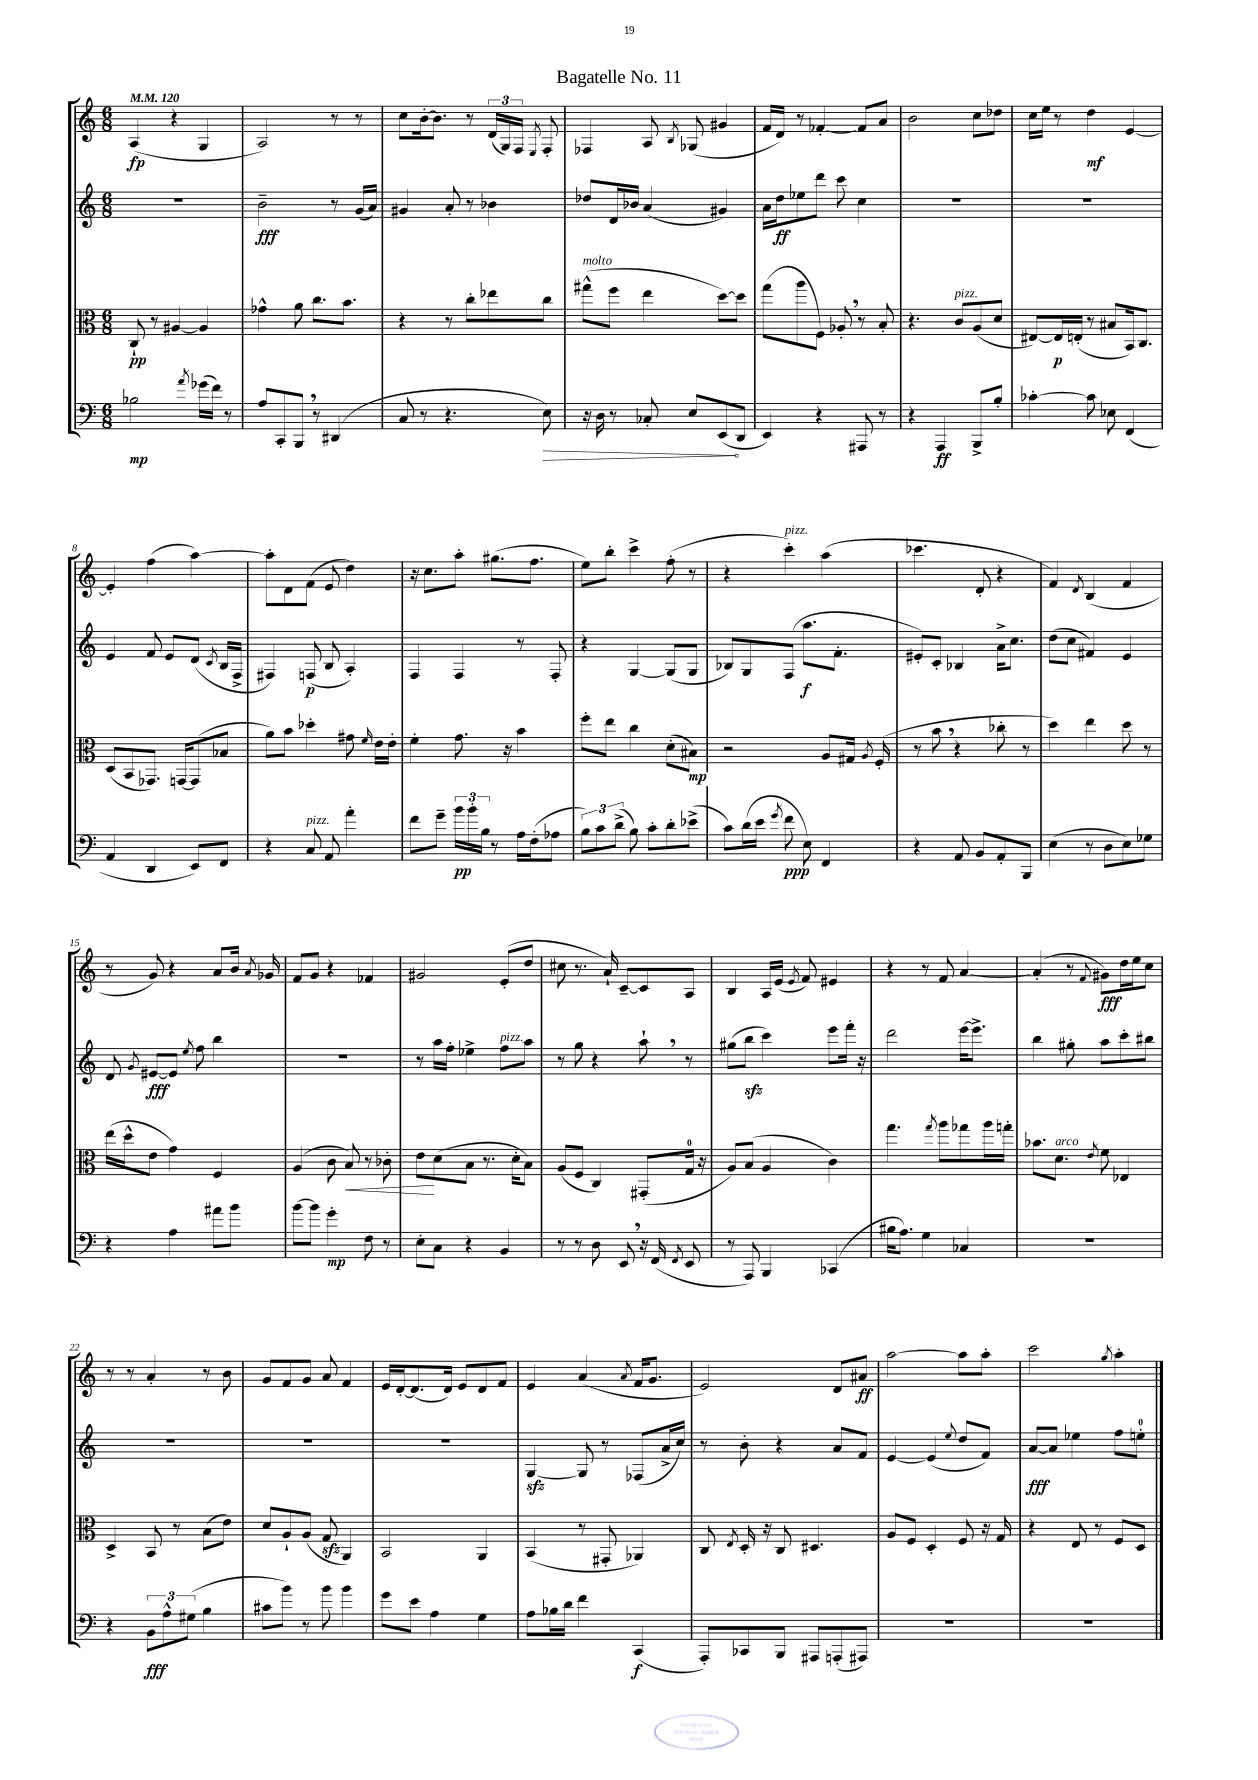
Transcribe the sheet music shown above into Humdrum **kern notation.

**kern	**kern	**kern	**kern
*staff4	*staff3	*staff2	*staff1
*clefF4	*clefC3	*clefG2	*clefG2
*k[]	*k[]	*k[]	*k[]
*M6/8	*M6/8	*M6/8	*M6/8
*MM120	*MM120	*MM120	*MM120
2B-\	8C`/	2.r	(4A/
.	8r	.	.
.	[4A#/	.	4r
8qa/	.	.	.
(16g-\LL	4A#/]	.	4G/
16f\JJ)	.	.	.
8r	.	.	.
=	=	=	=
8A/L	4g-^^\	2b~\	2A/)
8CC'/	.	.	.
8BBB/J	8a\	.	.
8r	8.cc\L	.	.
(4DD#/	.	8r	8r
.	8.b\J	.	.
.	.	(16g/LL	8r
.	.	16a/JJ)	.
=	=	=	=
8C/	4r	4g#/	8cc\L
8r	.	.	[16b'\k
.	.	.	8.b\]J
4.r	8r	8a'/	.
.	8cc'\L	8r	8r
.	8ee-\	4b-\	(24d/LL
.	.	.	24G/)
.	.	.	24F/JJ
.	.	.	8qE/
8E\)	8cc\J	.	8F'/
=	=	=	=
16r	(8gg#^^\L	8dd-/L	4F-/
16D\	.	.	.
8r	8ff\J	16d/L	.
.	.	16b-/JJ	.
8C-'/	4ee\	(4a/	8A/
.	.	.	8qB/
8E/L	.	.	(8G-/
(8EE/	[8dd\L)	4g#/)	4g#/
8DD/J	8dd\]J	.	.
=	=	=	=
4EE/)	(8gg\L	16a\LL	16f/LL
.	.	16dd\J	16d/JJ)
.	8aa\	8ee-\	8r
4r	8F\J)	8ddd\J	[4f-'/
.	8A-'/	8ccc\	.
8AAA#/	8r	4cc\	8f-/]L
8r	8B'/	.	8a/J
=	=	=	=
4r	4.r	2.r	2b\
4AAA/	.	.	.
.	8c/L	.	.
8BBB^/L	(8A/	.	8cc\L
8B'/J	8d/J	.	8dd-\J
=	=	=	=
[4c-'\	[8E#/L)	2.r	16cc\LL
.	.	.	16ee\JJ
.	16E#/]L	.	8r
.	(16E'/JJ	.	.
8c-\]	8r	.	4dd\
8E-\	8B#/L	.	.
(4FF/	16BB/k)	.	[4e/
.	8.C/J	.	.
=	=	=	=
4AA/	(8D/L	4e/	4e'/]
.	8BB/	.	.
4DD/	8.GG-/J)	8f/	(4ff\
.	.	8e/L	.
.	[16GG/LK	.	.
8EE/L)	(8GG/]	(8d/J	[4aa\)
.	.	8qc/	.
8FF/J	8B-/J	16B/LL	.
.	.	16F^/JJ	.
=	=	=	=
4r	8a\L)	4F#/)	8aa'\]L
.	8b\J	.	8d\
8C/	4dd-'\	(8F/	(8f\J
8AA/	.	8B/	8e/
4a'\	8g#\	4A'/)	4dd\)
.	16qqf/	.	.
.	16e\LL	.	.
.	16e'\JJ	.	.
=	=	=	=
8f\L	4f'\	4F/	16r
.	.	.	8.cc\L
8g~\J	.	.	.
24b\LL	8.g\	4F/	8aa'\J
24b'\	.	.	.
24B\JJ	.	.	.
8r	.	.	(8.gg#\L
.	16r	.	.
16A\LL	4b\	8r	.
(16F'\J	.	.	8.ff\J
8A-\J	.	8F'/	.
=	=	=	=
12B\L)	8ff'\L	4r	8ee\L)
12c\	.	.	.
.	8ee\J	.	8bb'\J
(12d^\J	.	.	.
8B\)	4cc\	[4G/	4ccc^\
8c'\L	.	.	.
8d'\	(8d'\L	(8G/]L	(8ff'\
(8e-^\J	8B#\J)	8G/J	8r
=	=	=	=
8c\L)	2r	8B-/L)	4r
(16d\L	.	8G/	.
16e\JJ	.	.	.
8qg/	.	.	.
8f\	.	(8F/J	4ccc'\)
8E\)	.	8.aa\L	.
4FF/	8A/L	.	(4aa\
.	.	8.f'\J	.
.	16G#/Jk	.	.
.	8qA/	.	.
.	(16F'/	.	.
=	=	=	=
4r	8r	8e#'/L)	4.ccc-\
.	8b\	8c'/J	.
8AA/	4r	4B-/	.
8BB/L	.	.	8d'/
8AA'/	8cc-'\	16a^\LK	4r
.	.	8.cc\J	.
8BBB/J	8r	.	.
=	=	=	=
(4E\	4dd\)	(8dd\L	4f/)
.	.	8cc\J	.
.	.	.	8qd/
8r	4ee\	4f#/)	(4B/
8D\L	.	.	.
8E\)	8dd\	4e/	4f/
8G-\J	8r	.	.
=	=	=	=
4r	(16ee\LL	8d/	8r
.	16dd^^\J	.	.
.	.	8qg/	.
.	8e\J	[8e#/L	8g/)
4A\	4g\)	8e#/]J	4r
.	.	8qee/	.
.	.	8ff\	.
8a#\L	4F/	4bb\	8a/L
8b\J	.	.	16b/Jk
.	.	.	8qa/
.	.	.	16g-/
=	=	=	=
[8b\L	(4A/	2.r	8f/L
8b\]J	.	.	8g/J
4g'\	8c\	.	4r
.	8B/)	.	.
8F\	8r	.	4f-/
8r	8c-'\	.	.
=	=	=	=
8E'\L	8e\L	8r	2g#/
8C\J	(8d\	16aa\LL	.
.	.	16ff'\JJ	.
4r	8B\J	4ee-^\	.
.	8.r	.	.
4BB/	.	8ff\L	(8e'/L
.	16d'\LK	.	.
.	8B\J)	8aa\J	8dd/J
=	=	=	=
8r	(8A/L	8r	8cc#\
8r	8F/J	8gg\	8.r
8D\	4C/)	4r	.
.	.	.	16a`/)
8EE/	.	.	[8c~/L
16r	(8GG#'/L	8aa`\	8c/]
(16FF/	.	.	.
8qFF/	.	.	.
8EE/	16G/Jk	8r	8A/J
.	16r	.	.
=	=	=	=
8r	8A/L)	(8gg#\L	4B/
8AAA/)	(8B/J	8bb\J	.
4BBB/	4A/	4ccc\)	16A/LL
.	.	.	(16e/JJ
.	.	.	8qe/
.	.	.	8f/)
(4CC-/	4c\)	8eee\L	4e#/
.	.	16fff'\Jk	.
.	.	16r	.
=	=	=	=
16B#\LK	4.gg\	2ddd\	4r
8.A\J)	.	.	.
4G\	.	.	8r
.	8qgg/	.	.
.	8aa\L	.	8f/
4C-/	8gg-\	[16eee\LK	[4a/
.	.	8.eee^\]J	.
.	16aa\L	.	.
.	16gg'\JJ	.	.
=	=	=	=
2.r	8.b-\L	4bb\	(4a'/]
.	8.d\J	.	.
.	.	8gg#'\	8r
.	8qe/	.	8qqf/
.	8f\	8aa\L	8g#\L)
.	4E-/	8ccc'\	16dd\L
.	.	.	16ee\J
.	.	8bb#\J	8cc\J
=	=	=	=
4r	4D^/	2.r	8r
.	.	.	8r
12BB\L	8BB/	.	4a'/
12A^^\	.	.	.
.	8r	.	.
(12G#\J	.	.	.
4B\	(8B\L	.	8r
.	8e\J)	.	8b\
=	=	=	=
8c#\L	8d/L	2.r	8g/L
8b\J)	8A`/	.	8f/
8r	(8A/J	.	8g/J
8b\	8G/	.	8a/
4b\	4AA/)	.	4f/
=	=	=	=
8g\L	2BB/	2.r	16e/LL
.	.	.	[16d'/J
8e\J	.	.	(8.d/]
4A\	.	.	.
.	.	.	16d/Jk)
.	.	.	8e/L
4G\	4AA/	.	8d/
.	.	.	8f/J
=	=	=	=
8A\L	(4BB/	[4G/	4e/
16B-\L	.	.	.
16d\JJ	.	.	.
4f\	8r	8G/]	(4a/
.	8GG#'/	8r	.
.	.	.	8qa/
(4CC/	4AA-/)	(8F-/L	16f/LK
.	.	.	8.g/J
.	.	16a^/L	.
.	.	16cc/JJ)	.
=	=	=	=
8AAA'/L)	8C/	8r	2e/)
.	8qE/	.	.
8CC-/	16D'/	8b'\	.
.	16r	.	.
8BBB/J	8C/	4r	.
8AAA#/L	4.D#/	.	.
(8AAA'/	.	8a/L	8d/L
8AAA#/J)	.	8f/J	8a#/J
=	=	=	=
2.r	8A/L	[4e/	[2aa\
.	8F/J	.	.
.	4D'/	(4e/]	.
.	.	8qqee/	.
.	8F/	8dd/L	8aa\]L
.	16r	8f/J)	8aa'\J
.	16G/	.	.
=	=	=	=
2.r	4r	[8a/L	2ccc\
.	.	8a/]J	.
.	8E/	4ee-\	.
.	8r	.	.
.	.	.	8qgg/
.	8F/L	8ff\L	4aa'\
.	8D/J	8ee'\J	.
==	==	==	==
*-	*-	*-	*-
